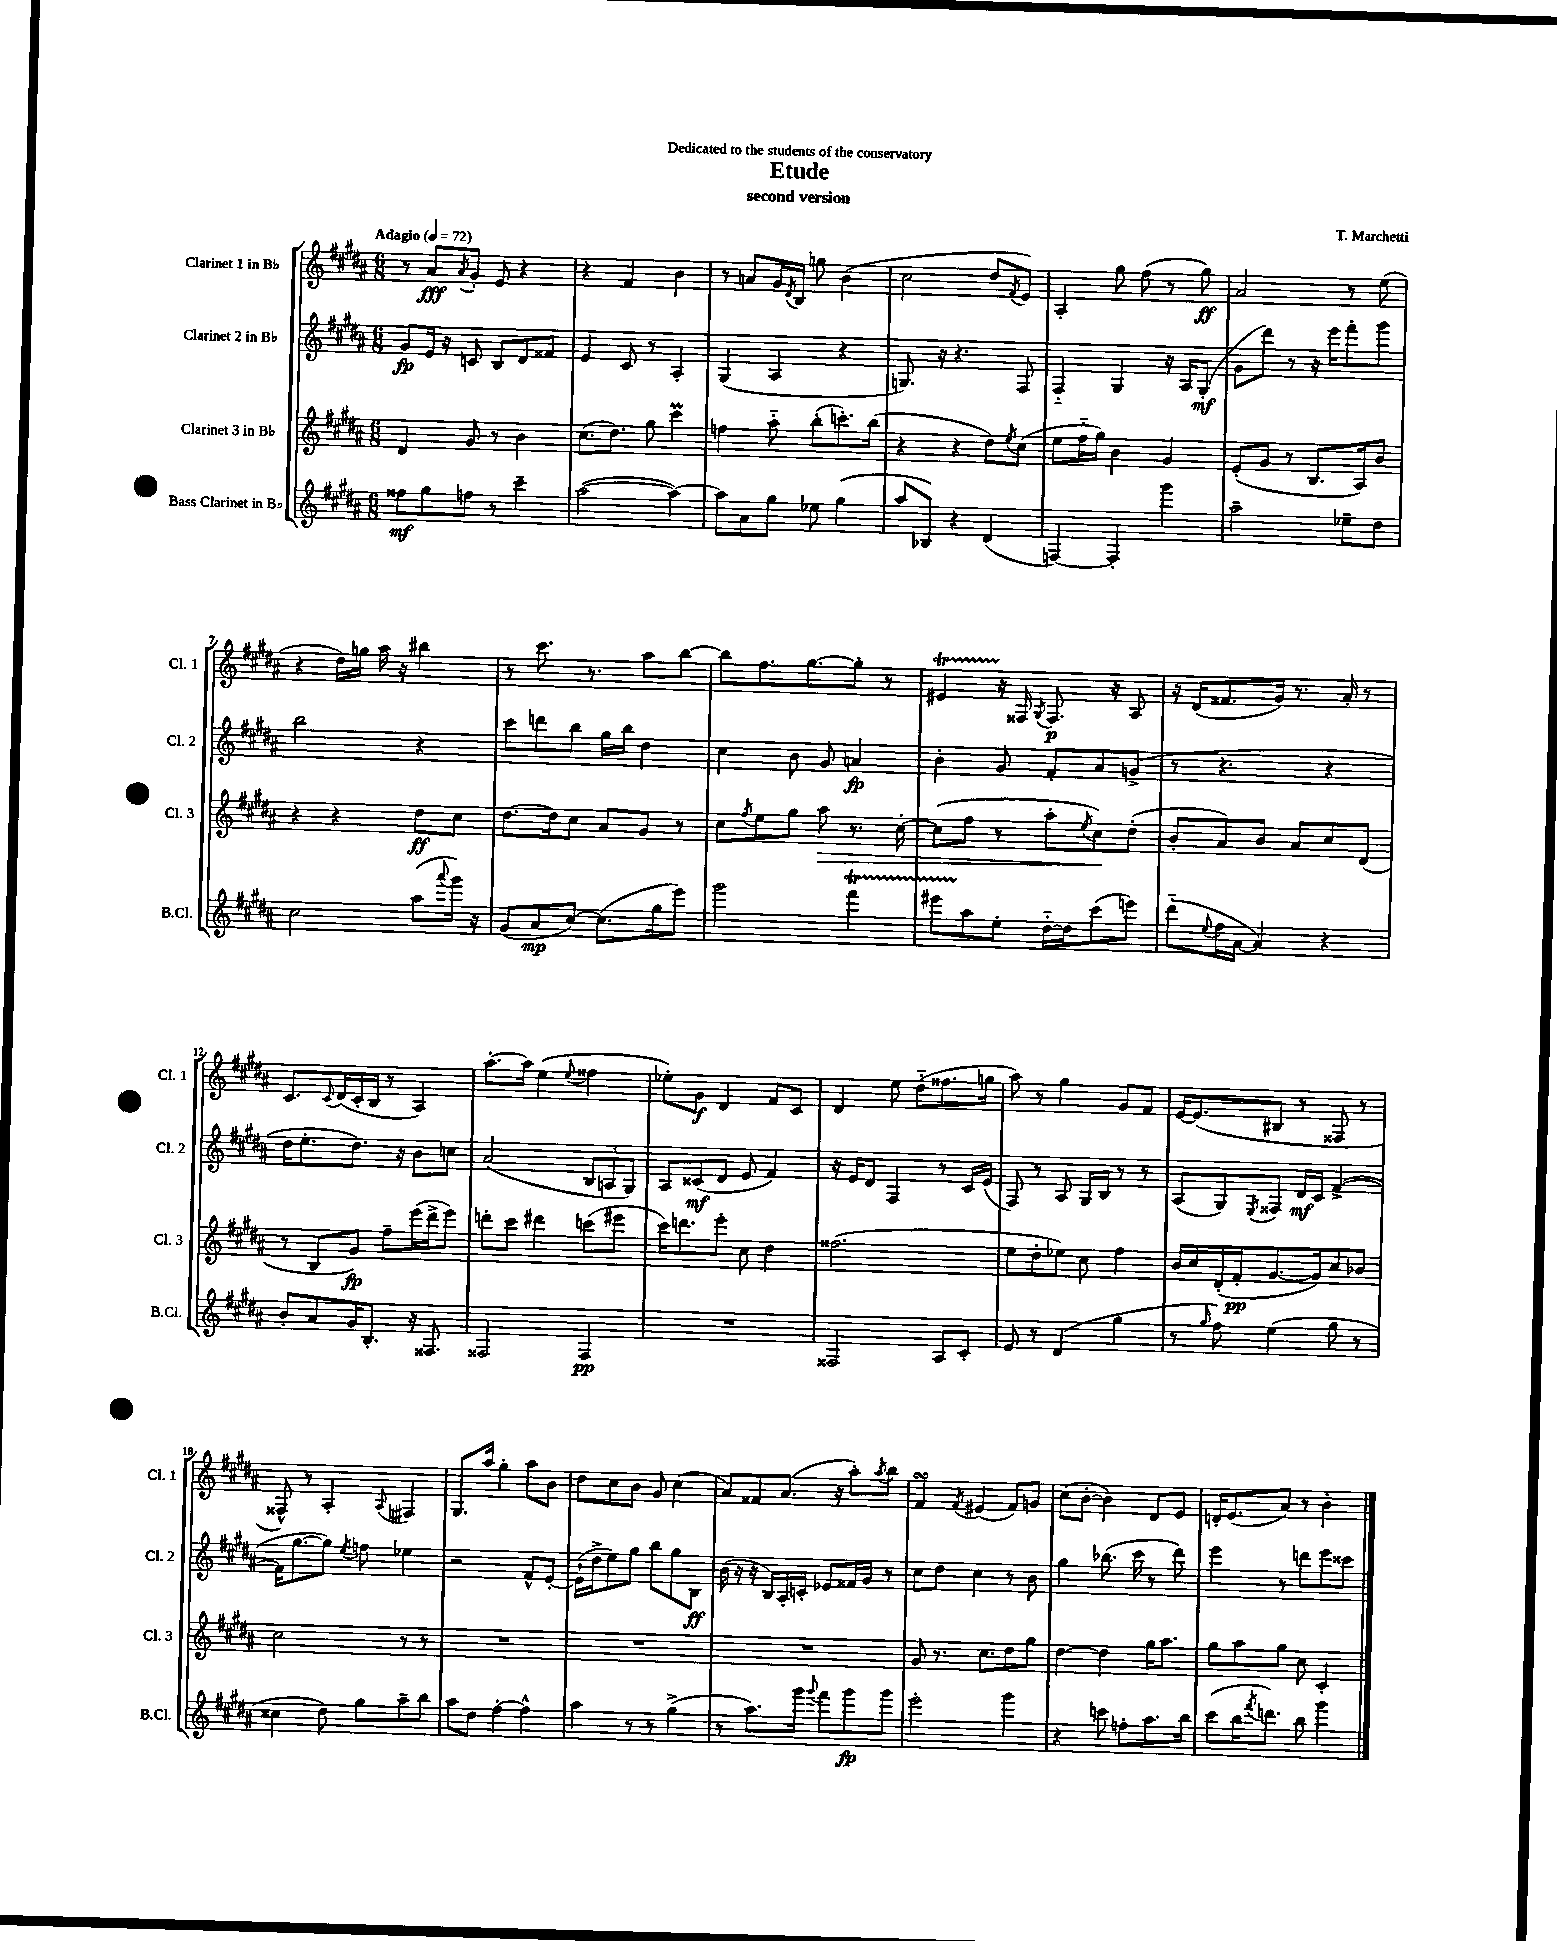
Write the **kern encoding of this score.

**kern	**kern	**kern	**kern
*staff4	*staff3	*staff2	*staff1
*clefG2	*clefG2	*clefG2	*clefG2
*k[f#c#g#d#a#]	*k[f#c#g#d#a#]	*k[f#c#g#d#a#]	*k[f#c#g#d#a#]
*M6/8	*M6/8	*M6/8	*M6/8
*MM72	*MM72	*MM72	*MM72
8ff##\L	4d#/	8g#/L	8r
8gg#\	.	16e/Jk	8a#/L
.	.	16r	.
.	.	.	8qa#/
8ff\J	8g#/	8c/	8g#'/J
8r	8r	8B/L	8e/
4ccc#~\	4b\	8d#/	4r
.	.	8f##/J	.
=	=	=	=
([2aa#\	(8.cc#\L	4e/	4r
.	8.dd#\J)	.	.
.	.	8c#/	4f#/
.	8gg#\	8r	.
4aa#\_)	4ccc#\	4A#'/	4b\
=	=	=	=
8aa#\]L	4ff\	(4G#/	8r
8a#\	.	.	8a/L
8gg#\J	8aa#'~\	4A#/	16g#/L
.	.	.	8qd#/
.	.	.	16B/JJ
8ee-\	(8bb'\L	.	8gg\
(4gg#\	8.ccc'\)	4r	(4b\
.	(16bb\Jk	.	.
=	=	=	=
8aa#/L	4r	8.G/)	2cc#\
8B-/J)	.	.	.
.	.	16r	.
4r	4r	4.r	.
(4d#/	8dd#\L)	.	8dd#/L
.	8qee/	.	8qf#/
.	(8cc#\J	8F#/	8e/J)
=	=	=	=
[4F/)	8ee\L	4F#'~/	4A#'/
.	16ff#'~\L	.	.
.	16gg#\JJ)	.	.
4F'/]	4b\	4G#/	8gg#\
.	.	.	(8ff#\
4ggg#\	4g#/	16r	8r
.	.	16A#/LK	.
.	.	(8G#'/J	8gg#\)
=	=	=	=
2aa#~\	(8e'/L	8g#\L	2a#/
.	8g#/J	8ddd#\J)	.
.	8r	8r	.
.	8.B/L	16r	.
.	.	16eee\LK	.
8ee-~\L	.	8fff#'\	8r
.	16A#/k)	.	.
8dd#\J	8b/J	8ggg#\J	(8ee\
=	=	=	=
2cc#\	4r	2bb\	4r
.	4r	.	16dd#\LL)
.	.	.	16gg\JJ
.	.	.	16aa#\
.	.	.	16r
(8aa#\L	8dd#\L	4r	4bb#\
8qqaaa#/	.	.	.
16ggg#\Jk)	8cc#\J	.	.
16r	.	.	.
=	=	=	=
(8g#/L	[8.dd#\L	8ccc#\L	8r
8a#/	.	8ddd\	8.ccc#\
.	16dd#\]k	.	.
[8cc#/J)	8cc#\J	8bb\J	.
.	.	.	8.r
(8.cc#\]L	8a#/L	16gg#\LL	.
.	.	16bb\JJ	.
.	8g#/J	4dd#\	8aa#\L
16gg#\k	.	.	.
8eee\J)	8r	.	[8bb\J
=	=	=	=
2ggg#\	8cc#\L	4cc#\	8bb\]L
.	8qff#/	.	.
.	8ee\	.	8.ff#\
.	8gg#\J	8b\	.
.	.	.	[8.gg#\
.	8aa#\	8g#/	.
4fff#\	8.r	4a/	8gg#'\]J
.	.	.	8r
.	[16cc#'\	.	.
=	=	=	=
8eee#\L	(8cc#\]L	4b'\	4e#/
8aa#\	8ff#\J	.	.
8ee'\J	8r	8g#/	16r
.	.	.	16F##/
.	.	.	8qG#/
[16dd#'~\LL	8aa#'\L	8f#'/L	8.F##/
16dd#\]J	.	.	.
.	8qee/	.	.
(8ccc#\	8cc#\)	8a#/	.
.	.	.	16r
8eee\J)	(8dd#'\J	(8g^/J	8A#/
=	=	=	=
(8ddd#'~\L	8b'/L	8r	16r
.	.	.	(16d#/LK
8qqee/	.	.	.
16ff#\L	8a#/)	4.r	8.f##/
[16a#\JJ	.	.	.
4a#/])	8b/J	.	.
.	.	.	16g#/Jk)
.	8a#/L	.	8.r
4r	8cc#/	4r	.
.	.	.	16a#'/
.	(8d#/J	.	8r
=	=	=	=
8b'/L	8r	16dd#\LK	8.c#/L
.	.	8.ee'\	.
8a#/	8B/L	.	.
.	.	.	8qqc#/
.	.	.	(16d#/L
16g#/K	8g#/J)	8.dd#\J)	16c#'/
8.B'/J	.	.	16B/JJ
.	8ff#~\L	.	8r
.	.	16r	.
16r	(16eee\L	8b\L	4A#/)
8.F##/	16ddd#^\J	.	.
.	8eee\J)	8cc\J	.
=	=	=	=
2F##/	8ddd'\L	(2a#/	[8.aa#'\L
.	8ccc#\J	.	.
.	.	.	16aa#\]Jk
.	4ddd#\	.	(4ee\
.	.	.	8qqee/
4F##/	(8ccc\L	12B/L	4ff##\
.	.	12A/	.
.	8eee#\J	.	.
.	.	12G#/J)	.
=	=	=	=
2.r	16ccc#\LK)	8A#/L	8ee-'\L)
.	8.ddd\	.	.
.	.	(8c##/	8g#\J
.	8eee'\J	8d#/J	4d#/
.	8cc#\	8e/	.
.	4dd#\	4f#/)	8f#/L
.	.	.	8c#/J
=	=	=	=
2F##/	(2.ff##\	16r	4d#/
.	.	16e/LK	.
.	.	8d#/J	.
.	.	4F#/	8ee\
.	.	.	(8dd#'~\L
8A#/L	.	8r	8.ff##\
8c#'/J	.	16c#/LL	.
.	.	(16e/JJ	16gg\Jk
=	=	=	=
8e/	8ee\L	8F#/)	8aa#\)
8r	8dd#'\	8r	8r
(4d#/	8ee-\J)	8A#/	4gg#\
.	8cc#\	16G#/LL	.
.	.	16B/JJ	.
4gg#\	4ff#\	8r	8g#/L
.	.	8r	8f#/J
=	=	=	=
8r	16b/LL	(8A#/L	[16e/LK
.	16cc#/	.	(8.e/]
16qqgg#/	.	.	.
8ff#\)	(16d#'/	8G#/)	.
.	16f#'/J	.	.
.	.	8qE/	.
(4ee\	[8.g#/	8F##/J	8B#/J
.	.	16d#/LL	8r
.	16g#/]k)	16c#/JJ	.
8gg#\	8cc#/	([4f#^/	8F##/
8r	8b-/J	.	8r
=	=	=	=
4cc##\	2cc#\	16f#\]LK	8F##^^/)
.	.	[8.gg#\	.
.	.	.	8r
8dd#\)	.	8gg#\]J)	4A#'/
.	.	8qee/	.
8gg#\L	.	8ff\	.
.	.	.	8qqA#/
8aa#~\	8r	4ee-\	4F#/
8bb\J	8r	.	.
=	=	=	=
8aa#\L	2.r	2r	8.G#/L
8dd#\J	.	.	.
.	.	.	16aa#/Jk
[4ff#'\	.	.	4gg#'\
4ff#^^\]	.	8f#^^/L	8aa#\L
.	.	[8e'/J	8b\J
=	=	=	=
4aa#\	2.r	(16e`\]LL	8dd#\L
.	.	16dd#^\J	.
.	.	8ee\)	8cc#\
8r	.	8gg#\J	8b\J
8r	.	8bb\L	8g#/
(4gg#^\	.	8gg#\	(4cc#\
.	.	8B\J	.
=	=	=	=
8r	2.r	(16b\	8a#/L)
.	.	16r	.
8.aa#\L)	.	16r	8f##/
.	.	16B/LL)	.
.	.	16A#'/	(8.a#/J
16ggg#\Jk	.	16c'/JJ	.
8qqggg#/	.	.	.
8fff#\L	.	8e-/L	.
.	.	.	16r
8ggg#\	.	16f##/L	8aa#'\L)
.	.	16g#/JJ	.
.	.	.	8qaa#/
8ggg#\J	.	8r	8bb\J
=	=	=	=
2eee'\	8g#/	8cc#\L	4f#/
.	8.r	8dd#\J	.
.	.	.	8qf#/
.	.	4cc#\	(4e#/
.	8.cc#\L	.	.
4ggg#\	8dd#\	8r	8f#/L)
.	8gg#\J	8b\	8g/J
=	=	=	=
4r	[4dd#\	4gg#\	(8cc#\L
.	.	.	[8b'\J
8ccc\	4dd#\]	(8.bb-\	4b\])
8ff'\L	.	.	.
.	.	16ccc#\	.
8.aa#\	16gg#\LK	8r	8d#/L
.	8.aa#\J	.	.
.	.	8ddd#\)	8e/J
16bb\Jk	.	.	.
=	=	=	=
(8ccc#\L	8gg#\L	4eee\	16d'/LK
.	.	.	(8.e/
16bb\K	8aa#\	.	.
8qfff#/	.	.	.
8.ddd\J)	.	.	.
.	8gg#\J	8r	8a#/J)
8bb\	8cc#\	8ddd\L	8r
4ggg#\	4c#'/	8eee\	4b'\
.	.	8ccc##\J	.
==	==	==	==
*-	*-	*-	*-
